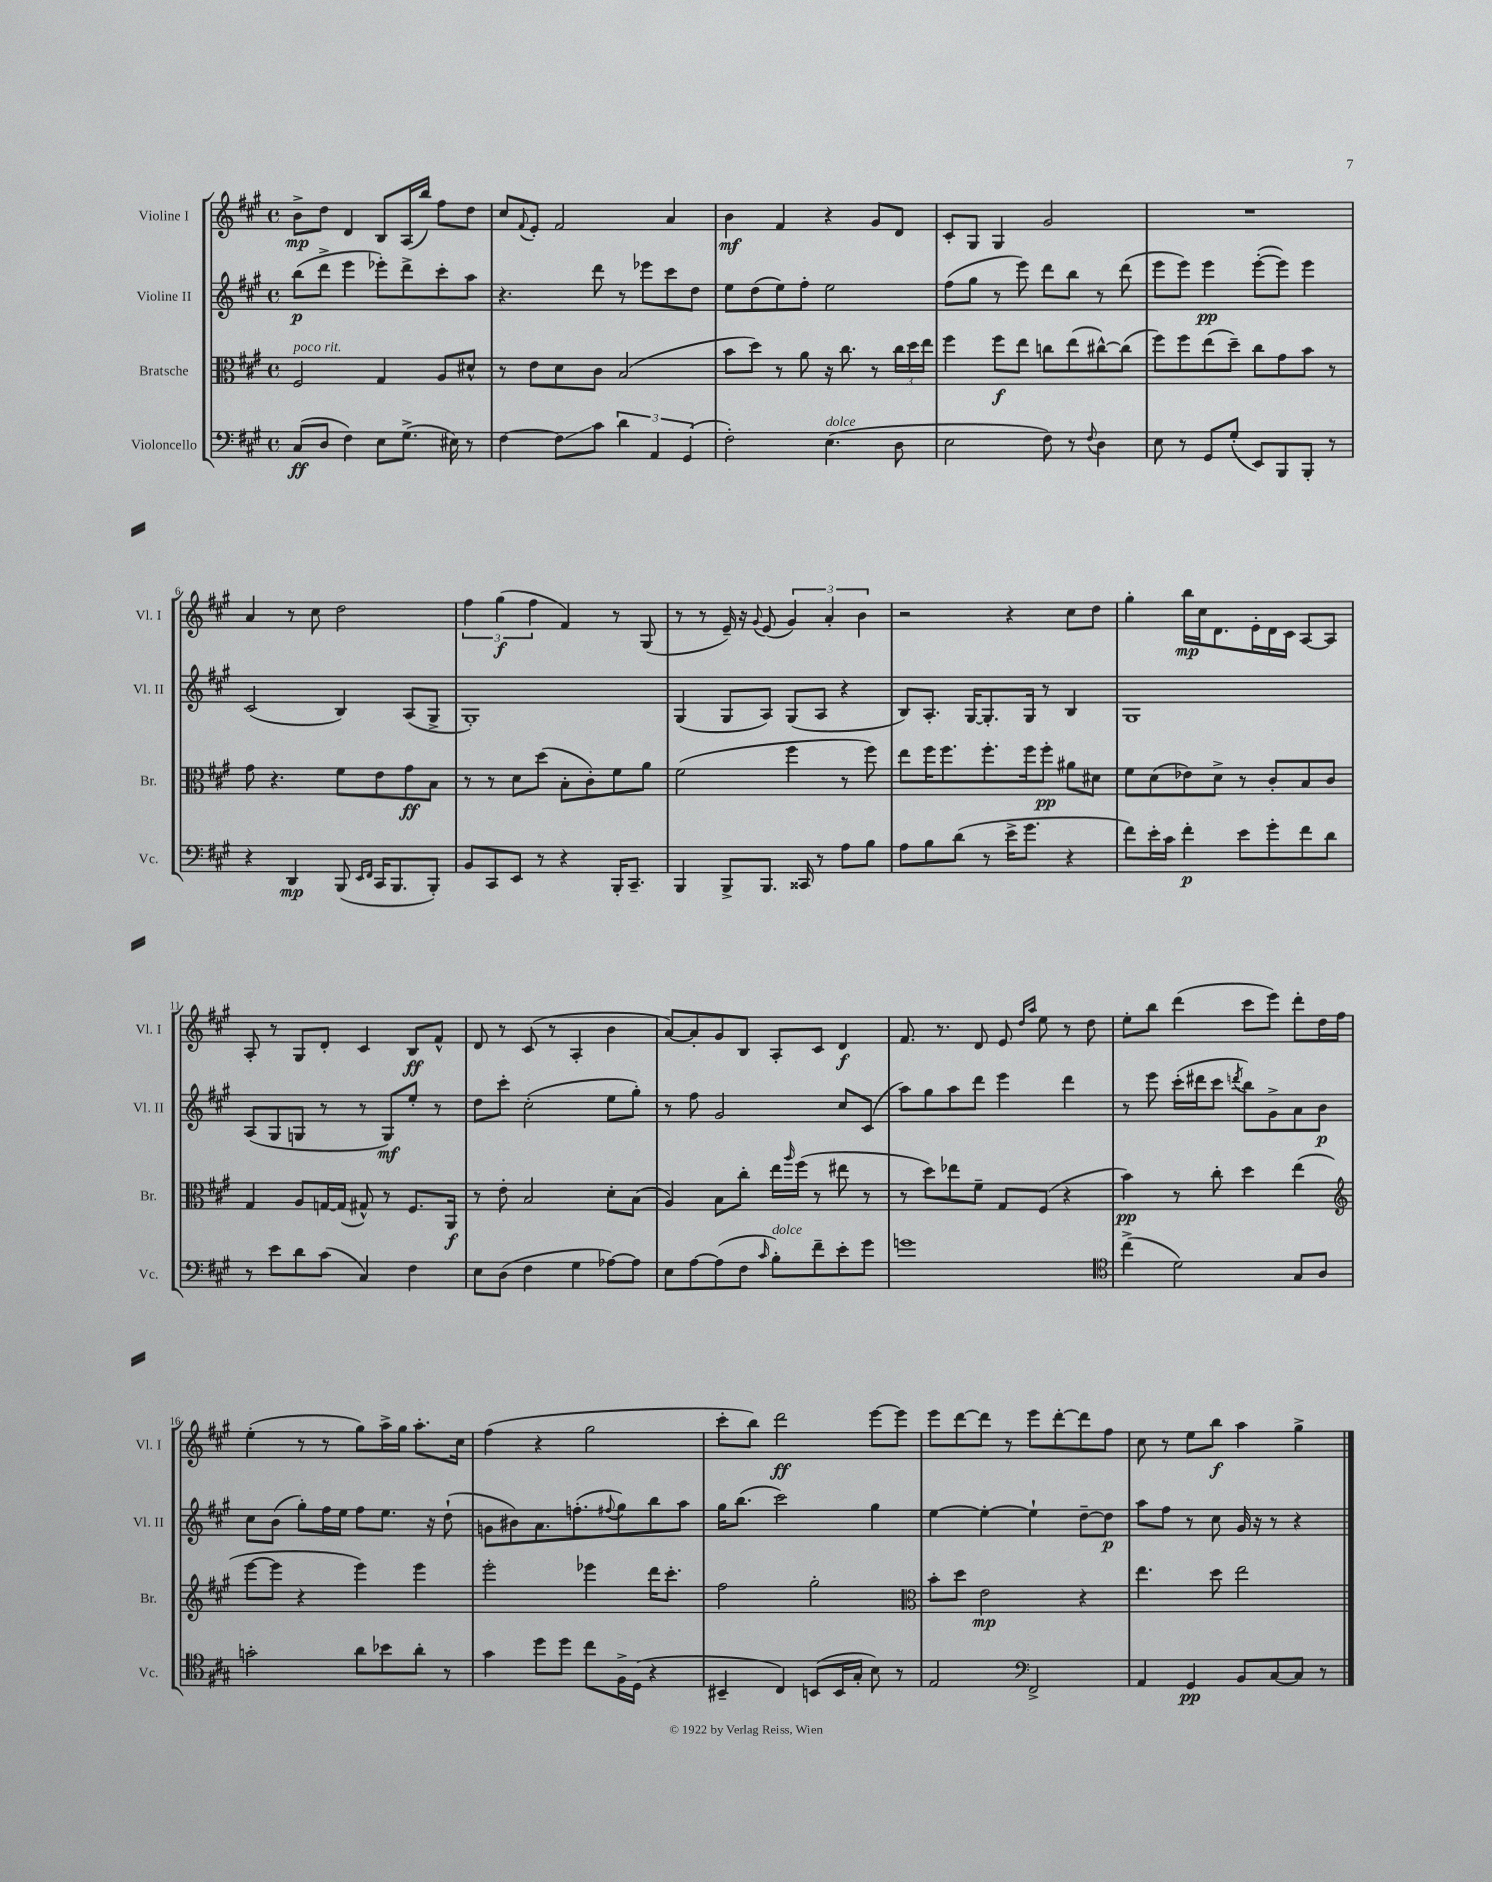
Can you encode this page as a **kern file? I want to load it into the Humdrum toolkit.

**kern	**kern	**kern	**kern
*staff4	*staff3	*staff2	*staff1
*clefF4	*clefC3	*clefG2	*clefG2
*k[f#c#g#]	*k[f#c#g#]	*k[f#c#g#]	*k[f#c#g#]
*M4/4	*M4/4	*M4/4	*M4/4
*met(c)	*met(c)	*met(c)	*met(c)
(8C#/L	2F#/	(8bb\L	8b^\L
8D/J	.	8ddd^\J	8dd\J
4F#\)	.	4eee\	4d/
8E\L	4G#/	8eee-'\L)	8B/L
(8.G#^\J	.	8ddd^\	(16A/L
.	.	.	16bb/JJ)
.	8A/L	8ccc#'\	8ff#\L
16E#\)	.	.	.
8r	8d#^^/J	8aa\J	8dd\J
=	=	=	=
[4F#\	8r	4.r	8cc#/L
.	.	.	8qqf#/
.	8e\L	.	8e'/J
8F#\]L	8d\	.	2f#/
8c#\J	8c#\J	8ddd\	.
6d\	(2B/	8r	.
.	.	8eee-\L	.
6AA/	.	.	.
.	.	8ccc#\	4a/
(6GG#/	.	.	.
.	.	8dd\J	.
=	=	=	=
2F#'\)	8b\L	8ee\L	4b\
.	8dd\J)	(8dd\	.
.	8r	8ee\)	4f#/
.	8a\	8ff#'\J	.
(4.E\	16r	2ee\	4r
.	8.cc#\	.	.
.	8r	.	8g#/L
8D\	24cc#\LL	.	8d/J
.	24dd\	.	.
.	24ee\JJ	.	.
=	=	=	=
2E\	4ff#\	(8ff#\L	8c#'/L
.	.	8gg#\J	8G#/J
.	8ff#\L	8r	4G#/
.	8ee\J	8eee\)	.
8F#\)	8cc\L	8ddd\L	2g#/
8r	(8ee\	8bb\J	.
8qqF#/	.	.	.
4D\	[8cc#^^\)	8r	.
.	(8cc#\]J	(8ddd\	.
=	=	=	=
8E\	8ff#\L)	8eee\L	1r
8r	8ff#\	8eee\J)	.
8GG#/L	(8ee\	4eee\	.
(8G#'/J	8dd~\J)	.	.
8EE/L)	8cc#\L	([8eee'\L	.
8BBB/	8g#\	8eee\]J)	.
8BBB'/J	8b\J	4eee\	.
8r	8r	.	.
=	=	=	=
4r	8g#\	(2c#/	4a/
.	4.r	.	.
4DD/	.	.	8r
.	.	.	8cc#\
(8BBB/	8f#\L	4B/)	2dd\
16qqEE/LL	.	.	.
16qqFF#/JJ	.	.	.
16CC#/LK	8e\	.	.
8.BBB/	.	.	.
.	8g#\	(8A/L	.
8BBB'/J)	8B\J	8G#^/J	.
=	=	=	=
8BB/L	8r	1G#')	6ff#\
8CC#/	8r	.	.
.	.	.	(6gg#\
8EE/J	8d\L	.	.
.	.	.	6ff#\
8r	(8dd\J	.	.
4r	8B'\L	.	4f#/)
.	8c#'\)	.	.
16BBB'/LK	8f#\	.	8r
8.CC#~/J	.	.	.
.	8a\J	.	(8G#/
=	=	=	=
4BBB/	(2f#\	(4G#/	8r
.	.	.	8r
8BBB^/L	.	8G#/L	16e~/)
.	.	.	16r
.	.	.	8qqg#/
8.BBB/J	.	8A/J)	(8e/
.	4ff#\	(8G#/L	6g#/)
16CC##/	.	.	.
8r	.	8A/J	.
.	.	.	6a'/
8A\L	8r	4r	.
.	.	.	6b\
8B\J	8ff#\)	.	.
=	=	=	=
8A\L	8ee\L	8B/L)	2r
8B\	16ff#\K	8.A'/J	.
.	8.ff#\	.	.
(8d\J	.	.	.
.	.	[16G#/LK	.
8r	8.ff#'\	8.G#'/]	.
16e^\LK	.	.	4r
8.g#\J	16ff#\k	16G#/Jk	.
.	8ff#'\J	8r	.
4r	8a#\L	4B/	8cc#\L
.	8d#\J	.	8dd\J
=	=	=	=
8f#\L)	8f#\L	1G#	4gg#'\
16e'\L	(8d\	.	.
16c#\JJ	.	.	.
4f#'\	8e-\)	.	16bb\LL
.	.	.	16cc#\J
.	8d^\J	.	8.d\
8e\L	8r	.	.
.	.	.	16e'\L
8g#'\	8c#'/L	.	16d\
.	.	.	16c#\JJ
8f#\	8B/	.	[8A/L
8d\J	8c#/J	.	8A/]J
=	=	=	=
8r	4G#/	(8A/L	8A'/
8e\L	.	8G#/	8r
8d\	8A/L	8G/J	8G#/L
(8c#\J	[16G/L	8r	8d'/J
.	(16G/]JJ	.	.
4C#/)	8G#^^/)	8r	4c#/
.	8r	8G/L)	.
4F#\	8.F#/L	8ee'/J	8B/L
.	.	8r	8f#^^/J
.	16AA/Jk	.	.
=	=	=	=
8E\L	8r	8dd\L	8d/
(8D\J	8e'\	8ccc#'\J	8r
4F#\	2B/	(2cc#'\	(8c#/
.	.	.	8r
4G#\	.	.	4A'/
[8A-\L)	8d'\L	8ee\L	4b\
8A-\]J	(8B\J	8gg#'\J)	.
=	=	=	=
8E\L	4A/)	8r	[8a/L)
[8A\	.	8ff#\	8a'/]
(8A\]	8B\L	2g#/	8g#/
8F#\J	8cc#'\J	.	8B/J
16qqc#/	.	.	.
8B'\L)	16ee\LL	.	8A'/L
.	16qqaa/	.	.
.	(16ff#\JJ	.	.
8f#~\	8r	.	8c#/J
8e'\	8ee#\	8cc#/L	4d/
8g#\J	8r	(8c#/J	.
=	=	=	=
1g	8r	8aa\L)	8.f#/
.	8dd\L)	8gg#\	.
.	.	.	8.r
.	8ee-\	8aa\	.
.	8f#~\J	8ddd\J	8d/
.	8G#/L	4eee\	8e/
.	.	.	16qqdd/LL
.	.	.	16qqaa/JJ
.	(8F#/J	.	8ee\
.	4r	4ddd\	8r
.	.	.	8dd\
=	=	=	=
*clefC4	*	*	*
(4cc#^\	4b\)	8r	8ee'\L
.	.	8eee\	8bb\J
2d\)	8r	(16ccc#'\LL	(4ddd\
.	.	16ddd#\J	.
.	8cc#'\	8ccc#\J	.
.	.	8qddd/	.
.	4dd\	8bb\L)	8ccc#\L
.	.	8g#^\	8eee\J)
8G#/L	(4ee\	8a\	8ddd'\L
8A/J	.	8b\J	16dd\L
.	.	.	16ff#\JJ
=	=	=	=
*	*clefG2	*	*
2g'\	[8eee\L	8cc#\L	(4ee'\
.	8eee\]J	(8b\J	.
.	4r	8gg#'\L)	8r
.	.	16ff#\L	8r
.	.	16ee\JJ	.
8a\L	4eee\)	8ff#\L	8gg#\L)
8b-\	.	8.ee\J	16aa^\L
.	.	.	16gg#\JJ
8a'\J	4eee\	.	8.aa'\L
.	.	16r	.
8r	.	(8dd`\	.
.	.	.	16cc#\Jk
=	=	=	=
4g#\	2eee'\	8g\L	(4ff#\
.	.	8b#\)	.
8dd\L	.	8.a\	4r
8dd\J	.	.	.
.	.	(8.ff'\	.
8cc#\L	4eee-\	.	2gg#\
.	.	8qqff#/	.
16F#^\L	.	8gg#\)	.
(16D\JJ	.	.	.
4r	16ddd\LK	8bb\	.
.	8.ccc#'\J	.	.
.	.	8aa\J	.
=	=	=	=
4BB#~/	2ff#\	16gg#\LK	8ccc#'\L
.	.	(8.bb\J	.
.	.	.	8bb\J)
4C#/)	.	2ccc#\)	2ddd\
(8BB/L	2gg#'\	.	.
16BB/L	.	.	.
16G#'/JJ	.	.	.
8B\)	.	4gg#\	[8eee\L
8r	.	.	8eee\]J
=	=	=	=
*	*clefC3	*	*
2E/	8b'\L	[4ee\	8eee\L
.	8dd\J	.	[8ddd\
.	2e\	4ee'\_	8ddd\]J
.	.	.	8r
*clefF4	*	*	*
2FF#^/	.	4ee`\]	8eee\L
.	.	.	[8ddd'\
.	4r	[8dd~\L	8ddd\]
.	.	8dd\]J	8ff#\J
=	=	=	=
4AA/	4.ee\	8aa\L	8cc#\
.	.	8ff#\J	8r
4GG#/	.	8r	8ee\L
.	8dd\	8cc#\	8bb\J
8BB/L	2ee\	16g#/	4aa\
.	.	16r	.
[8C#/	.	8r	.
8C#/]J	.	4r	4gg#^\
8r	.	.	.
==	==	==	==
*-	*-	*-	*-
